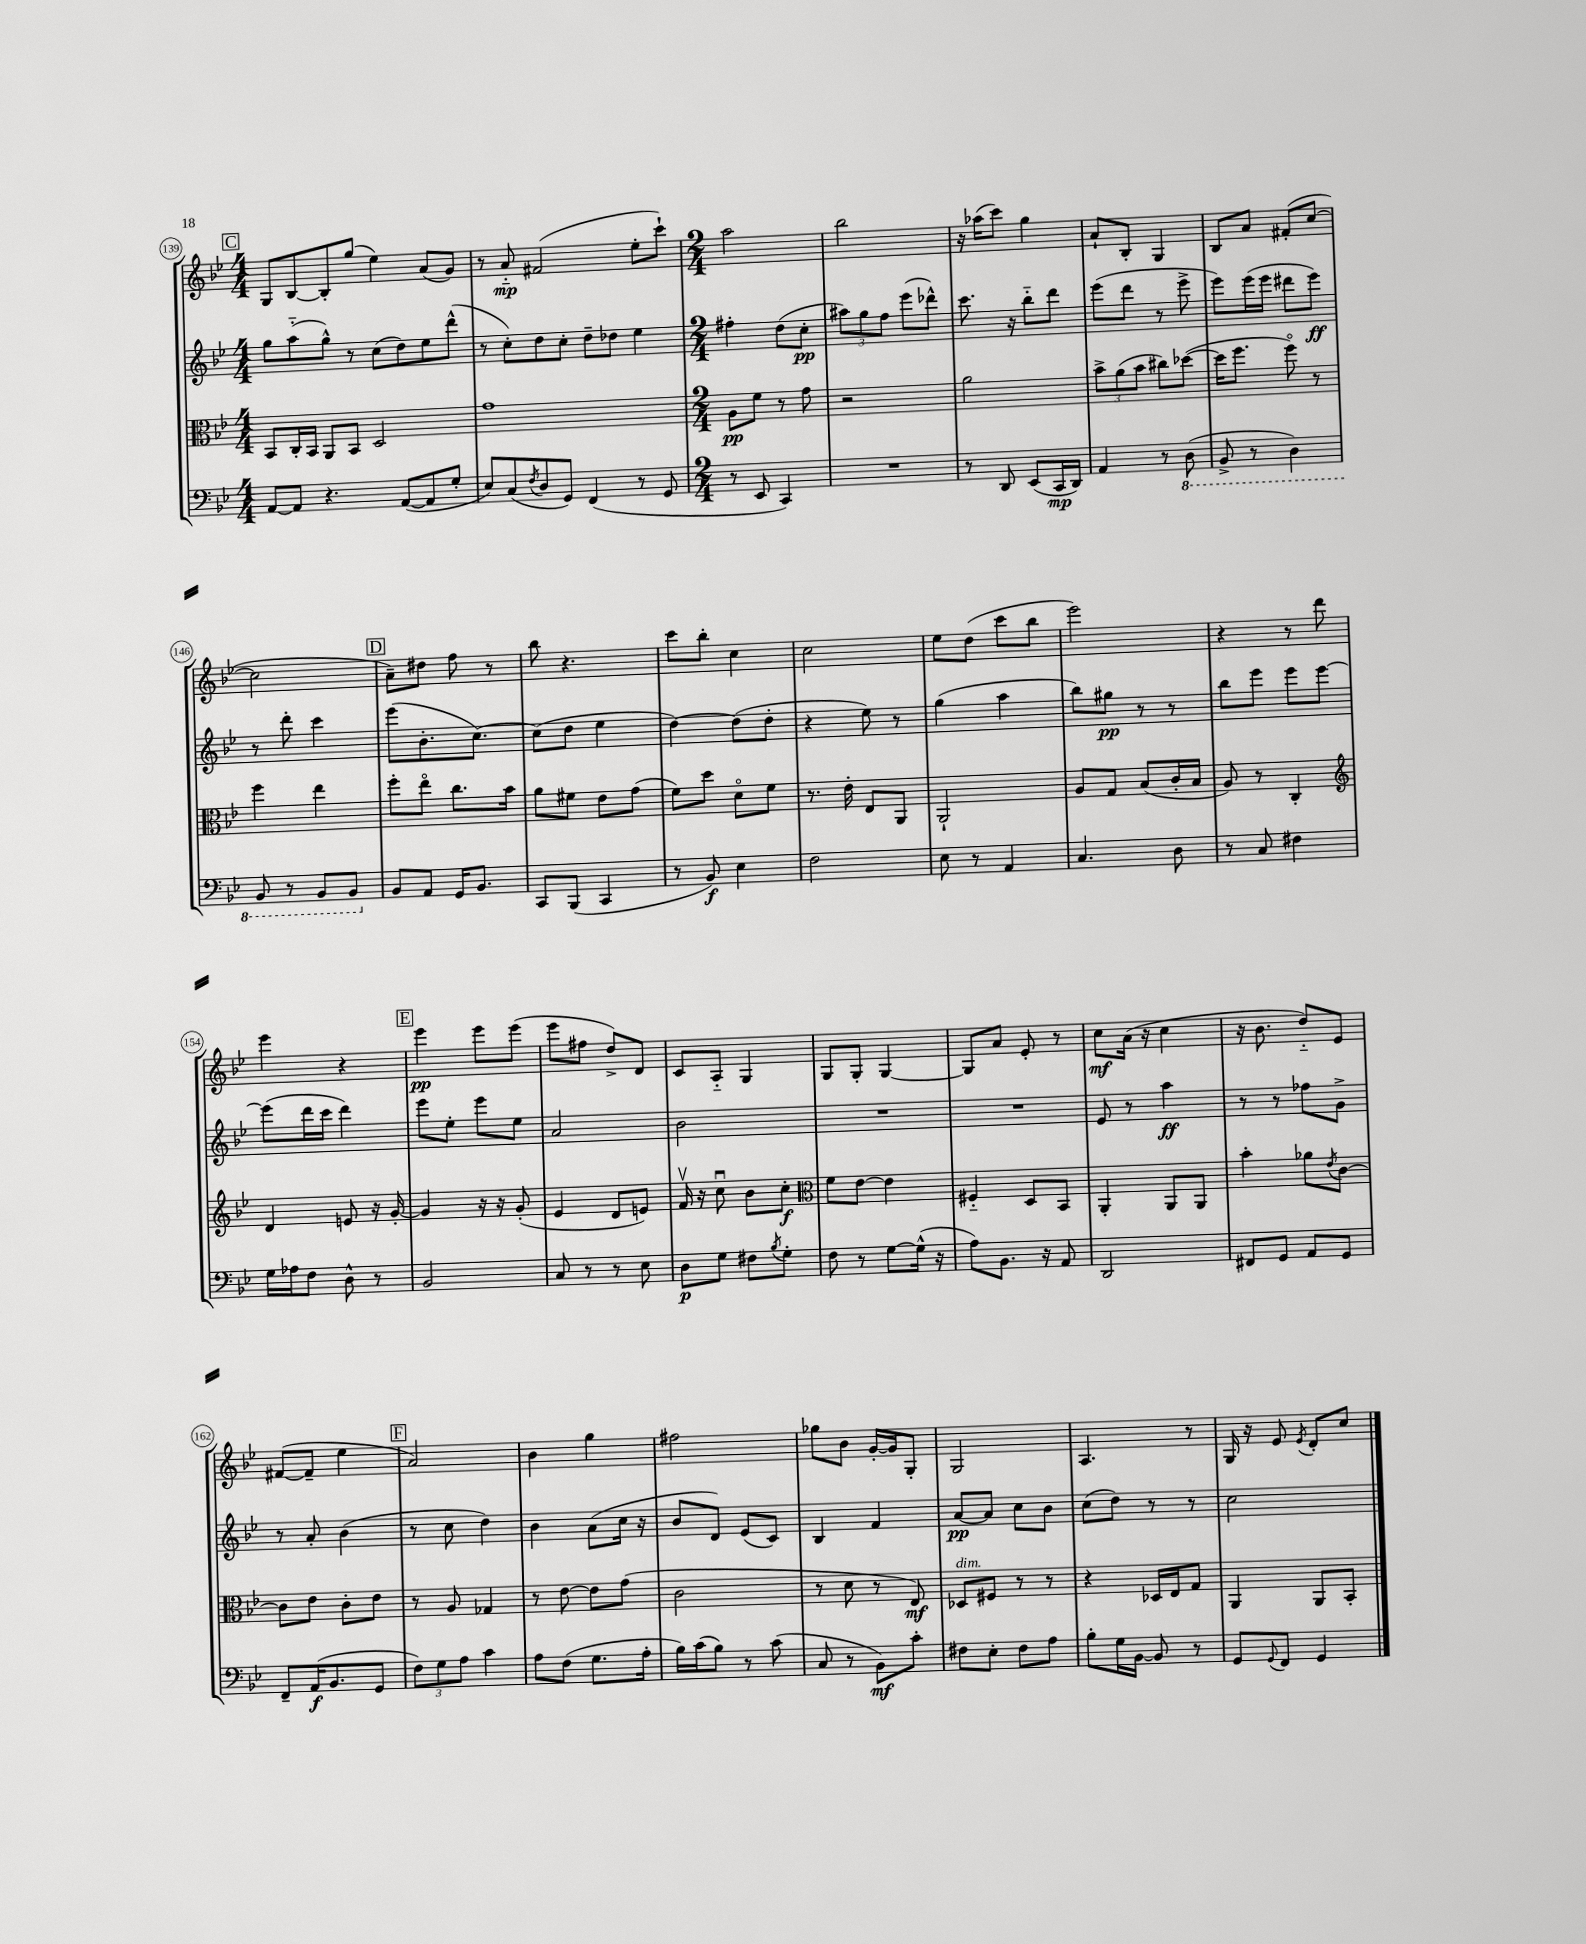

**kern	**kern	**kern	**kern
*staff4	*staff3	*staff2	*staff1
*clefF4	*clefC3	*clefG2	*clefG2
*k[b-e-]	*k[b-e-]	*k[b-e-]	*k[b-e-]
*M4/4	*M4/4	*M4/4	*M4/4
[8AA	8BB-	8gg	8G
8AA]	16C'	(8aa'~	[8B-
.	16BB-	.	.
4.r	8AA	8gg^^)	8B-']
.	8BB-	8r	(8gg
.	2D	(8cc	4ee-)
([8AA	.	8dd)	.
8AA]	.	8ee-	(8a
8G'	.	(8ddd^^	8g)
=	=	=	=
8E-)	1g	8r	8r
(8C	.	8cc')	8a'~
8qF	.	.	.
8D	.	8dd	(2f#
8GG)	.	8cc'	.
(4FF	.	8dd~	.
.	.	8dd-	.
8r	.	4ee-	8ee-'
8GG	.	.	8ccc`)
=	=	=	=
*M2/4	*M2/4	*M2/4	*M2/4
8r	8A	4ff#'	2aa
8EE-	8f	.	.
4CC)	8r	(8dd	.
.	8g	8cc'	.
=	=	=	=
2r	2r	12aa#)	2bb-
.	.	12gg	.
.	.	12ff	.
.	.	(8eee-	.
.	.	8ddd-^^)	.
=	=	=	=
8r	2a	8.ccc	16r
.	.	.	(16aa-
8DD	.	.	8ccc)
.	.	16r	.
(8EE-	.	8bb-'~	4gg
16CC	.	8ddd	.
16DD)	.	.	.
=	=	=	=
4AA	12b-^	(8eee-	8a`
.	(12a	.	.
.	.	8ddd	8B-'
.	12b-	.	.
8r	8cc#)	8r	4G
(8DD	([8dd-	8eee-^	.
=	=	=	=
8BBB-^	16dd-]	8eee-)	8B-
.	8.ff	.	.
8r	.	(16eee-	8a
.	.	16eee-	.
4DD)	8ffo)	8ddd#	(8f#'
.	8r	8eee-)	[8cc
=	=	=	=
8BBB-	4ff	8r	2cc]
8r	.	8ddd'	.
8BBB-	4ee-	4ccc	.
8BBB-	.	.	.
=	=	=	=
8BB-	8ff'	(8eee-	8a~)
8AA	8ee-o	8.b-'	8dd#
16GG	8.cc	.	8ff
8.BB-	.	[8.cc)	.
.	.	.	8r
.	16b-	.	.
=	=	=	=
8CC	8a	(8cc]	8bb-
(8BBB-	8f#	8dd	4.r
4CC	8e-	4ee-	.
.	(8g	.	.
=	=	=	=
8r	8f)	[4dd)	8ccc
8BB-)	8dd	.	8bb-'
4E-	8do	(8dd]	4cc
.	8f	8dd'	.
=	=	=	=
2F	8.r	4r	2cc
.	16e-'	.	.
.	8E-	8ee-)	.
.	8AA	8r	.
=	=	=	=
8E-	2AA`	(4gg	8ee-
8r	.	.	(8dd
4AA	.	4aa	8ccc
.	.	.	8bb-
=	=	=	=
4.C	8A	8bb-)	2eee-)
.	8G	8gg#	.
.	(8B-	8r	.
8D	16c'	8r	.
.	16B-	.	.
=	=	=	=
8r	8A)	8bb-	4r
8C	8r	8eee-	.
4F#	4C'	8eee-	8r
.	.	[8eee-	8ddd
=	=	=	=
*	*clefG2	*	*
16G	4d	(8eee-]	4eee-
16A-	.	.	.
8F	.	16ddd	.
.	.	16ccc	.
8D^^	8e	4ddd)	4r
8r	16r	.	.
.	[16g'	.	.
=	=	=	=
2BB-	4g]	8eee-	4eee-
.	.	8ee-'	.
.	16r	8eee-	8eee-
.	16r	.	.
.	(8g'	8ee-	(8eee-
=	=	=	=
8C	4e-	2a	8eee-
8r	.	.	8ff#
8r	8d	.	8dd^)
8E-	8e)	.	8d
=	=	=	=
8D	16fv	2b-	8c
.	16r	.	.
8G	8ccu	.	8A'~
8F#	8b-	.	4G
8qB-	.	.	.
8G'	8cc'	.	.
=	=	=	=
*	*clefC3	*	*
8F	8f	2r	8G
8r	[8e-	.	8G'
[8G	4e-]	.	[4G
(16G^^]	.	.	.
16r	.	.	.
=	=	=	=
8A)	4F#'~	2r	8G]
8.BB-	.	.	8a
.	8D	.	8e-'
16r	.	.	.
8AA	8BB-	.	8r
=	=	=	=
2DD	4AA'	8e-	8cc
.	.	8r	(16a
.	.	.	16r
.	8AA	4aa	4cc
.	8AA	.	.
=	=	=	=
8FF#	4b-'	8r	16r
.	.	.	8.b-
8GG	.	8r	.
8AA	8a-	8ff-	8dd'~)
.	8qe-	.	.
8GG	[8c	8g^	8e-
=	=	=	=
8FF~	8c]	8r	([8f#
(16AA	8e-	8a'	8f#~]
8.BB-	.	.	.
.	8c'	(4b-	4ee-
8GG	8e-	.	.
=	=	=	=
12F)	8r	8r	2a)
12G	.	.	.
.	8A	8cc	.
12A	.	.	.
4c	4G-	4dd)	.
=	=	=	=
8A	8r	4b-	4b-
(8F	[8e-	.	.
8.G	8e-]	(8a	4gg
.	(8g	16cc	.
16A'	.	16r	.
=	=	=	=
16B-)	2c	8b-	2ff#
(16c	.	.	.
8B-)	.	8d)	.
8r	.	(8e-	.
(8c	.	8c)	.
=	=	=	=
8C	8r	4B-	8gg-
8r	8d	.	8b-
8BB-)	8r	4f	[16g'
.	.	.	16g]
8c'	8E-)	.	8G'
=	=	=	=
8F#	8D-	[8a	2G
8E-'	8F#	8a]	.
8F#	8r	8cc	.
8A	8r	8b-	.
=	=	=	=
8B-'	4r	(8cc	4.A
16G	.	8dd)	.
[16BB-	.	.	.
8BB-]	16D-	8r	.
.	16E-	.	.
8r	8G	8r	8r
=	=	=	=
8GG	4AA	2cc	16G
.	.	.	16r
8qqGG	.	.	.
8FF	.	.	8e-
.	.	.	8qe-
4GG	8AA	.	8d'
.	8BB-'	.	8cc
==	==	==	==
*-	*-	*-	*-
